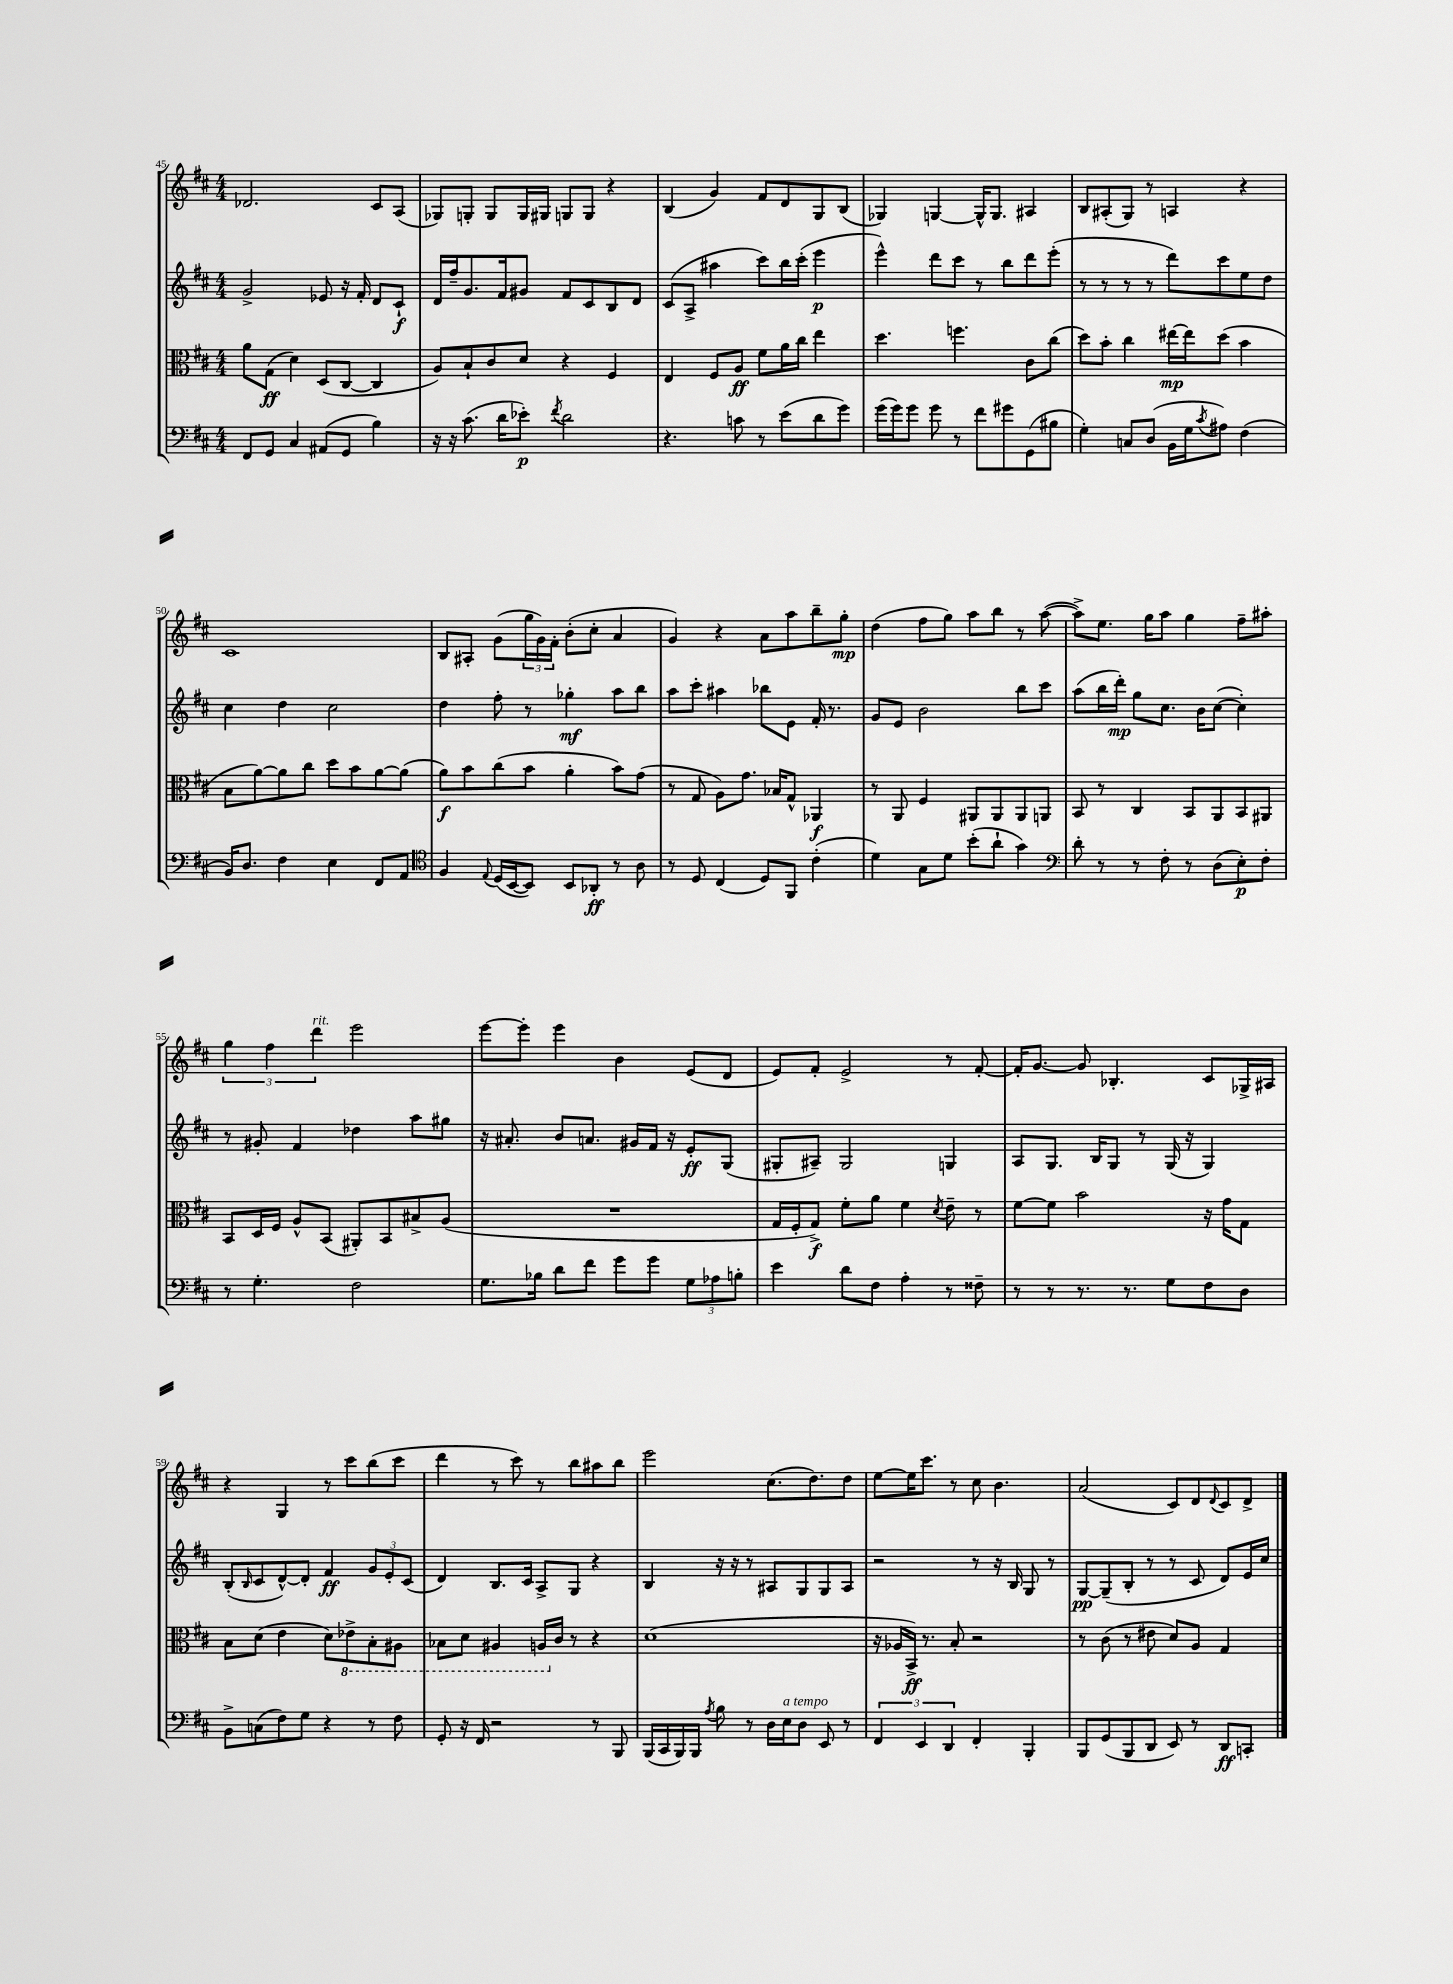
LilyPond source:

<<
\new StaffGroup <<
\new Staff = "s0" {
    \clef treble \key d \major \numericTimeSignature \time 4/4
    des'2. cis'8 a8( |
    ges8) g8-. g8 g16 gis16 g8 g8 r4 |
    b4( g'4) fis'8 d'8 g8 b8( |
    ges4) g4~ g16-^ g8. ais4 |
    b8 ais8-.( g8) r8 a4 r4 |
    cis'1 |
    b8 ais8-. g'8( \tuplet 3/2 { g''16 g'16) fis'16-. } b'8-.( cis''8-. a'4 |
    g'4) r4 a'8 a''8 b''8-- g''8-.\mp |
    d''4( fis''8 g''8) a''8 b''8 r8 a''8~( |
    a''8->) e''8. g''16 a''8 g''4 fis''8-- ais''8-. |
    \tuplet 3/2 { g''4 fis''4 d'''4^\markup { \italic "rit." } } e'''2 |
    e'''8~ e'''8-. e'''4 b'4 e'8( d'8 |
    e'8) fis'8-. e'2-> r8 fis'8~-. |
    fis'16-. g'8.~ g'8 bes4.-. cis'8 ges16-> ais16 |
    r4 g4 r8 cis'''8 b''8( cis'''8 |
    d'''4 r8 cis'''8) r8 b''8 ais''8 b''8 |
    e'''2 cis''8.( d''8.) d''8 |
    e''8~ e''16 cis'''8. r8 cis''8 b'4. |
    a'2( cis'8) d'8 \appoggiatura { d'8 } cis'8 d'8-> \bar "|." |
}
\new Staff = "s1" {
    \clef treble \key d \major \numericTimeSignature \time 4/4
    g'2-> ees'8 r16 fis'16-. d'8 cis'8-!\f |
    d'16 fis''16-- g'8. fis'16 gis'8 fis'8 cis'8 b8 d'8 |
    cis'8( a8-> ais''4 cis'''8) b''16 cis'''16-.( e'''4\p |
    e'''4-^) d'''8 cis'''8 r8 b''8 d'''8 e'''8-.( |
    r8 r8 r8 r8 d'''8) cis'''8 e''8 d''8 |
    cis''4 d''4 cis''2 |
    d''4 fis''8-. r8 ges''4-.\mf a''8 b''8 |
    a''8 cis'''8-. ais''4 bes''8 e'8 fis'16-. r8. |
    g'8 e'8 b'2 b''8 cis'''8 |
    a''8( b''16 d'''16-.\mp) g''8 cis''8. b'16 cis''8~( cis''4-.) |
    r8 gis'8-. fis'4 des''4 a''8 gis''8 |
    r16 ais'8.-. b'8 a'8. gis'16 fis'16 r16 e'8-.\ff g8( |
    gis8-. ais8--) gis2 g4 |
    a8 g8. b16 g8 r8 g16( r16 g4) |
    b8-.( \grace { b16 } cis'8 d'8~-^) d'8-. fis'4\ff \tuplet 3/2 { g'8 e'8-. cis'8( } |
    d'4) b8. cis'16 a8-> g8 r4 |
    b4 r16 r16 r8 ais8 g8 g8 ais8 |
    r2 r8 r16 b16 g8 r8 |
    g8~\pp g8--( b8-. r8 r8 cis'8 d'8) e'16 cis''16 \bar "|." |
}
\new Staff = "s2" {
    \clef alto \key d \major \numericTimeSignature \time 4/4
    a'8 g8\ff( d'4) d8( cis8~ cis4 |
    a8) b8-! cis'8 d'8 r4 fis4 |
    e4 fis8 a8\ff fis'8 a'16 cis''16 e''4 |
    d''4. f''4. cis'8 cis''8( |
    d''8) b'8-. cis''4 eis''16~\mp eis''16 d''8( b'4 |
    b8 a'8~) a'8 cis''8 d''8 b'8 a'8~ a'8( |
    a'8\f) b'8 cis''8( b'8 a'4-. b'8) g'8( |
    r8 g8 a8) g'8. bes16 g8-^ aes,4\f |
    r8 a,8 fis4 ais,8 ais,8 ais,8 a,8 |
    b,8 r8 cis4 b,8 a,8 b,8 ais,8 |
    b,8 d16 fis16 a8-^ b,8( ais,8-.) b,8 bis8-> a8( |
    R1 |
    g16 fis16-. g8->\f) fis'8-. a'8 fis'4 \acciaccatura { d'8 } e'8-- r8 |
    fis'8~ fis'8 b'2 r16 g'16 g8 |
    b8 d'8( e'4 d'8) \ottava #-1 ees8-> b,8-. ais,8 |
    bes,8 d8 ais,4 a,16 \ottava #0 cis'16 r8 r4 |
    d'1( |
    r16 aes16 b,16->\ff) r8. b8-. r2 |
    r8 cis'8( r8 eis'8 d'8) a8 g4 \bar "|." |
}
\new Staff = "s3" {
    \clef bass \key d \major \numericTimeSignature \time 4/4
    fis,8 g,8 cis4 ais,8( g,8 b4) |
    r16 r16 cis'8.( d'16 ees'8-.\p) \acciaccatura { fis'8 } d'2 |
    r4. c'8 r8 e'8( d'8 g'8) |
    g'16( g'16) g'8 g'8 r8 fis'8 gis'8 g,8( bis8 |
    g4-.) c8 d8( b,16 g16 \acciaccatura { cis'8 } ais8) fis4( |
    b,16) d8. fis4 e4 fis,8 a,8 |
    \clef tenor fis4 \appoggiatura { e8 } d16( b,16~ b,8) b,8 aes,8-.\ff r8 a8 |
    r8 d8 cis4( d8) fis,8 cis'4-.( |
    d'4) g8 d'8 b'8-.( a'8-! g'4) |
    \clef bass d'8-. r8 r8 fis8-. r8 d8( e8-.\p) fis8-. |
    r8 g4.-. fis2 |
    g8. bes16 d'8 fis'8 g'8 g'8 \tuplet 3/2 { g8 aes8 b8-. } |
    e'4 d'8 fis8 a4-. r8 fisis8-- |
    r8 r8 r8. r8. g8 fis8 d8 |
    b,8-> c8( fis8) g8 r4 r8 fis8 |
    g,8-. r16 fis,16 r2 r8 b,,8 |
    b,,16( cis,16 b,,16) b,,16 \acciaccatura { a8 } b8 r8 d16 e16^\markup { \italic "a tempo" } d8 e,8 r8 |
    \tuplet 3/2 { fis,4 e,4 d,4 } fis,4-. b,,4-. |
    b,,8 g,8( b,,8 d,8 e,8) r8 d,8\ff c,8-. \bar "|." |
}
>>
>>
\layout { \context { \Score currentBarNumber = #45 } }
